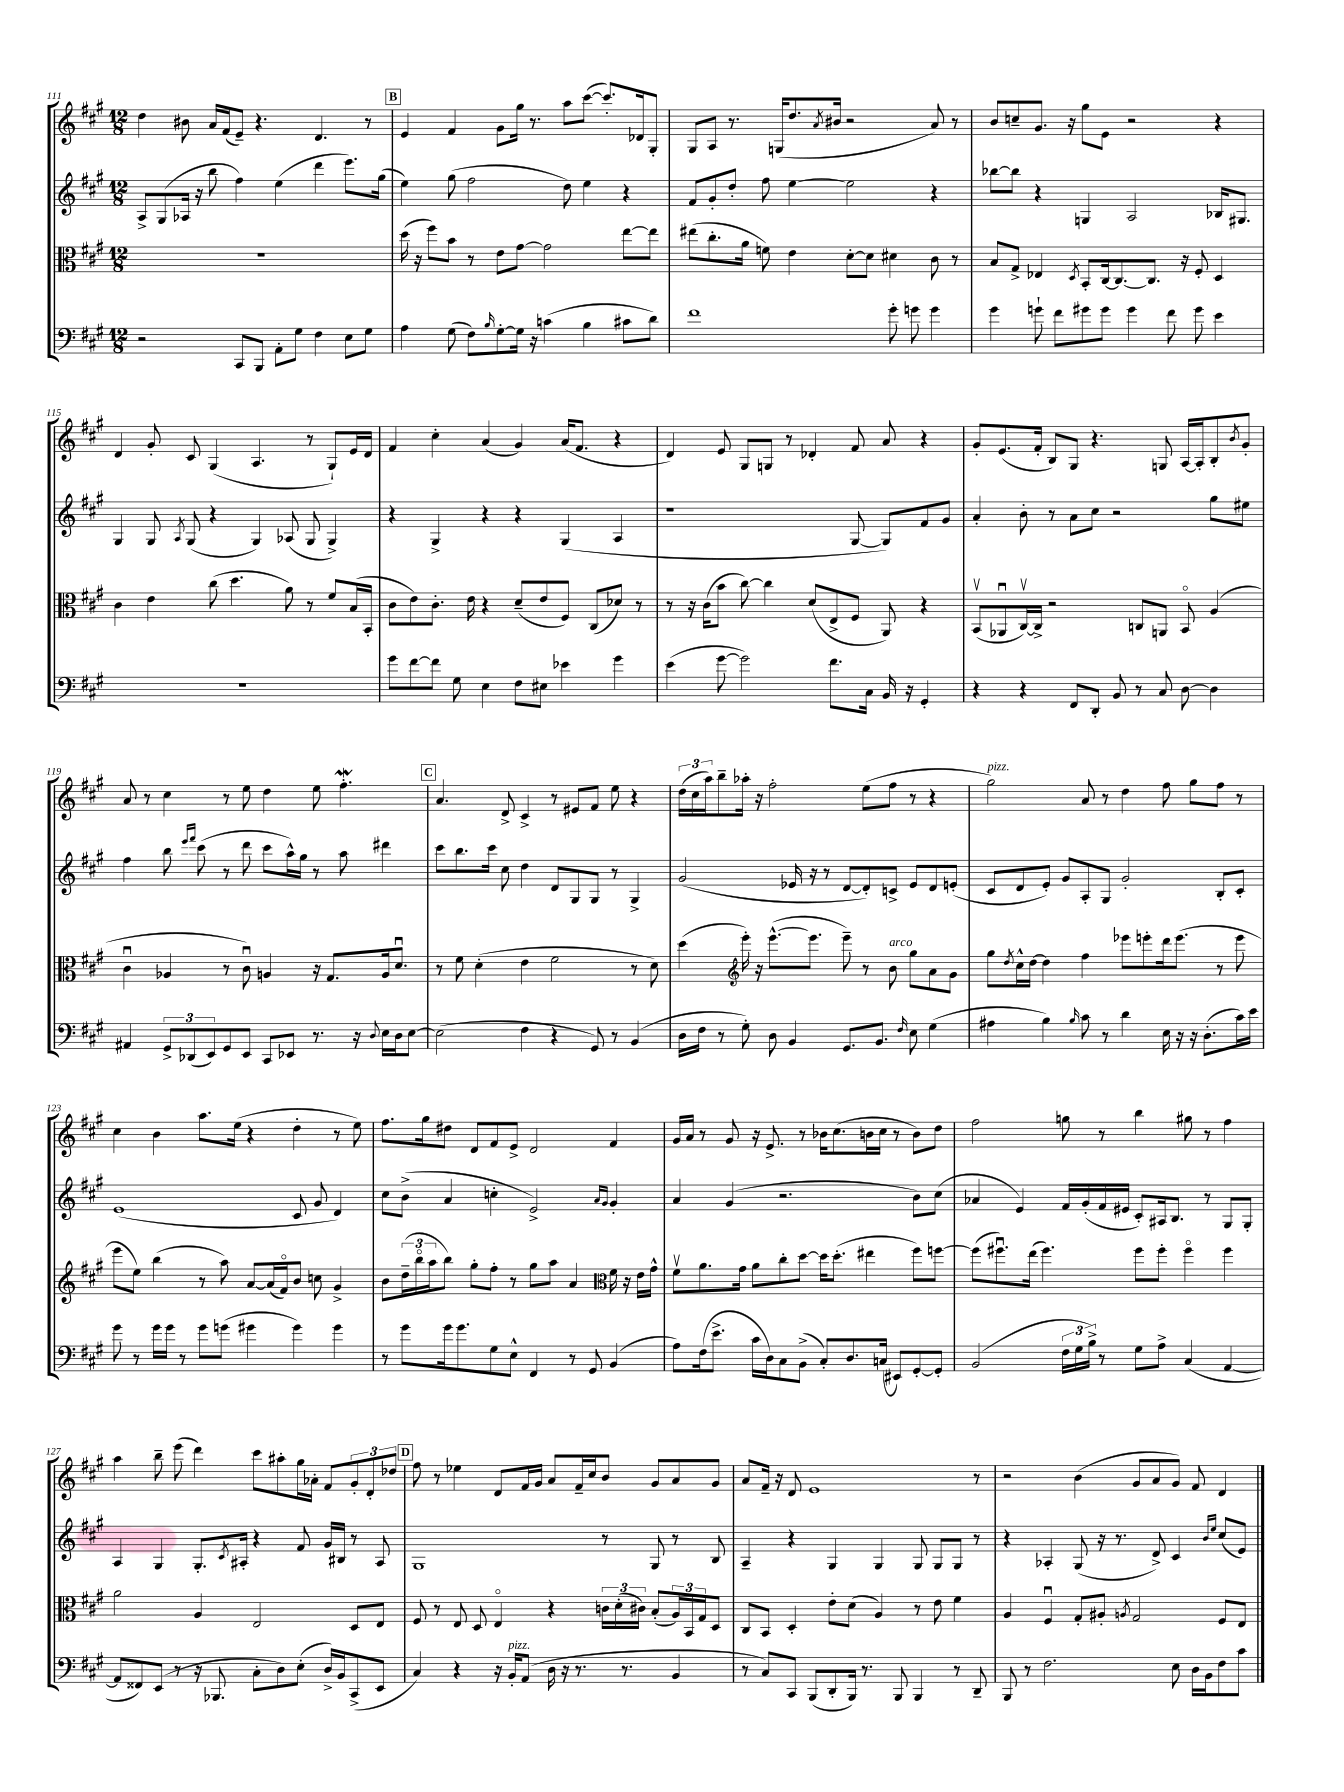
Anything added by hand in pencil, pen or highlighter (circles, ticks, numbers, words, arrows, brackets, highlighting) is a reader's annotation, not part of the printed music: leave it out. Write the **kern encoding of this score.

**kern	**kern	**kern	**kern
*part4	*part3	*part2	*part1
*staff4	*staff3	*staff2	*staff1
*clefF4	*clefC3	*clefG2	*clefG2
*k[f#c#g#]	*k[f#c#g#]	*k[f#c#g#]	*k[f#c#g#]
*M12/8	*M12/8	*M12/8	*M12/8
=111	=111	=111	=111
2r	1.r	8A^/L	4dd\
.	.	(8G#/	.
.	.	16A-X/Jk	8b#X\
.	.	16r	.
.	.	8bb\	16a/LL
.	.	.	(16f#/J
8CC#/L	.	4ff#\)	8e~/J)
8BBB/J	.	.	4.r
8AA'\L	.	(4ee\	.
8G#\J	.	.	.
4F#\	.	4ddd\	4.d/
8E\L	.	8.eee\L)	.
8G#\J	.	.	8r
.	.	(16gg#\Jk	.
!!LO:REH:place=s1:t=B
=112	=112	=112	=112
4A\	(16dd\	4ee\)	4e/
.	16r	.	.
.	8ff#\L)	.	.
(8G#\	8b\J	(8gg#\	4f#/
8F#\L)	8r	2ff#\	.
16qqB/	.	.	.
[8G#'\	8e\L	.	8g#\L
16G#\Jk]	[8g#\J	.	16gg#\Jk
16r	.	.	8.r
(4cn\	2g#\]	.	.
.	.	8dd\)	8aa\L
4B\	.	4ee\	([8ccc#\J
.	.	.	8.ccc#'/L])
8c#X\L	[8ee\L	4r	.
.	.	.	16d-X/k
8d\J)	8ee\J]	.	8G#'/J
=113	=113	=113	=113
1f#	(8ee#X\L	8f#/L	8G#/L
.	8.cc#'\	8g#'/	8A/J
.	.	8dd'/J	8.r
.	16a\Jk	.	.
.	8fn\)	8ff#\	.
.	.	.	(16Gn/KL
.	4e\	[4ee\	8.dd/
.	.	.	8qa/
.	.	.	16b#X/Jk
.	[8d'\L	2ee\]	2r
.	8d\J]	.	.
8g#'\	4d#X\	.	.
8gn\	.	.	.
4g\	8c#\	4r	8a/)
.	8r	.	8r
=114	=114	=114	=114
4g#\	8B/L	[8bb-X\L	8b/L
.	8G#^/J	8bb-\J]	8ccn~/
8gn`\	4E-X/	4r	8.g#/J
8f#\L	.	.	.
.	.	.	16r
.	8qD/	.	.
8g#X\	8BB'/L	4Gn/	8gg#\L
8g#\J	[16C#/k	.	8e\J
.	8.C#/_	.	.
4g#\	.	2A/	2r
.	8.C#/J]	.	.
8f#\	.	.	.
.	16r	.	.
8g#\	8F#'/	.	.
4e\	4D/	16B-X/KL	4r
.	.	8.G#X/J	.
!!LO:LB:g=z
=115	=115	=115	=115
1.r	4c#\	4G#/	4d/
.	4e\	8G#/	8g#'/
.	.	8qA/	.
.	.	(8G#/	8c#/
.	(8cc#\	4r	(4G#/
.	4.dd\	.	.
.	.	4G#/)	4.A/
.	8a\)	(8A-X/	.
.	8r	8G#/	8r
.	8f#/L	4G#^/)	8G#`/L)
.	(16B/L	.	16e/L
.	16BB'/JJ	.	16d/JJ
=116	=116	=116	=116
8g#\L	8c#\L	4r	4f#/
[8f#\	8e\)	.	.
8f#\J]	8.c#'\J	4G#^/	4cc#'\
8G#\	.	.	.
.	16e\	.	.
4E\	4r	4r	(4a/
8F#\L	(8d~/L	4r	4g#/)
8E#X\J	8e/	.	.
4e-X\	8F#/J)	(4G#/	(16a/KL
.	.	.	8.f#/J
.	(8C#/L	.	.
4g#\	8d-X/J)	4A/	4r
.	8r	.	.
=117	=117	=117	=117
(4e\	8r	1r	4d/)
.	16r	.	.
.	(16c#\KL	.	.
[8g#\	8b\J	.	8e/
2g#\])	[8cc#\)	.	8G#/L
.	4cc#\]	.	8Gn/J
.	.	.	8r
.	(8d/L	.	4d-X'/
8.f#\L	8E^/	.	.
.	8F#/J	[8G#/	8f#/
16C#\Jk	.	.	.
16BB/	8AA/)	8G#/L])	8a/
16r	.	.	.
4GG#'/	4r	8f#/	4r
.	.	8g#/J	.
=118	=118	=118	=118
4r	(8BBv/L	4a'/	8g#'/L
.	8AA-Xu/	.	(8.e/
4r	[16C#v/L)	8b'\	.
.	16C#^/JJ]	.	16f#'/Jk
.	2r	8r	8B/L)
8FF#/L	.	8a\L	8G#/J
8DD'/J	.	8cc#\J	4.r
8BB/	.	2r	.
8r	8Cn/L	.	.
8C#/	8AAn/J	.	8Gn/
[8D\	8BB/	.	[16A/LL
.	.	.	16A'/J]
4D\]	(4A/	8gg#\L	8B'/
.	.	.	8qb/
.	.	8ee#X\J	8g#'/J
!!LO:LB:g=z
=119	=119	=119	=119
4AA#X/	4c#u\	4ff#\	8a/
.	.	.	8r
12GG#^/L	4A-X/	8bb\	4cc#\
(12DD-X/	.	.	.
.	.	16qqeee/LL	.
.	.	16qqfff#/JJ	.
.	.	(8ccc#\	.
12EE/)	.	.	.
8GG#/	8r	8r	8r
8EE/J	8c#u\)	8ddd\	8ee\
8CC#/L	4An/	8ccc#\L	4dd\
8EE-X/J	.	16aa^^\L)	.
.	.	16gg#\JJ	.
8.r	16r	8r	8ee\
.	8.G#/L	.	.
.	.	8aa\	4.ff#W'\
16r	.	.	.
8qqD/	.	.	.
16E\LL	16A/k	4ddd#X\	.
16D\J	8.du/J	.	.
[8E\J	.	.	.
!!LO:REH:place=s1:t=C
=120	=120	=120	=120
(2E\]	8r	8ccc#\L	4.a/
.	8f#\	8.bb\	.
.	(4d'\	.	.
.	.	16ccc#\Jk	.
.	.	8cc#\	8d^/
4F#\	4e\	4dd\	4c#^/
4r	2f#\	8d/L	8r
.	.	8G#/	8e#X/L
8GG#/)	.	8G#/J	8f#/J
8r	.	8r	8ee\
(4BB/	8r	4G#^/	4r
.	8d\)	.	.
=121	=121	=121	=121
16D\LL	(4dd\	(2g#/	(24dd\LL
.	.	.	24cc#\
16F#\JJ	.	.	.
.	.	.	24aa\J)
8r	.	.	8bb~\
*	*clefG2	*	*
8G#'\)	16eee'\)	.	16aa-X'\Jk
.	16r	.	16r
8D\	([8.eee^^\L	.	2ff#'\
4BB/	.	16e-X/	.
.	8.eee\J]	16r	.
.	.	8r	.
8.GG#/L	8eee~\)	[8d/L	.
.	8r	8d'/])	(8ee\L
8.BB/J	.	.	.
!	!LO:TX:a:i:t=arco	!	!
.	8b\	8cn^/J	8ff#\J
16qqF#/	.	.	.
8E\	8gg#\L	8e-/L	8r
(4G#\	8a\	8d/	4r
.	8g#\J	(8en'/J	.
=122	=122	=122	=122
!	!	!	!LO:TX:a:i:t=pizz.
4A#X\	8gg#\L	8c#/L	2gg#\)
.	8qdd/	.	.
.	16cc#^^\L	8d/	.
.	[16dd\JJ	.	.
4B\)	4dd\]	8e'/J)	.
.	.	8g#/L	.
16qqB/	.	.	.
8c#\	4ff#\	8A'/	8a/
8r	.	8G#/J	8r
4d\	8eee-X\L	2g#'/	4dd\
.	8eeen'\	.	.
16E\	16ddd\k	.	8ff#\
16r	(8.eee\J	.	.
16r	.	.	8gg#\L
(8.D'\L	.	.	.
.	8r	8B'/L	8ff#\J
16c#\L)	8eee\	8c#'/J	8r
16e\JJ	.	.	.
!!LO:LB:g=z
=123	=123	=123	=123
8g#\	8eee\L	(1e	4cc#\
8r	8ee\J)	.	.
16g#\LL	(4bb\	.	4b\
16g#\JJ	.	.	.
8r	.	.	.
8g#\L	8r	.	8.aa\L
(8gn\J	8aa\)	.	.
.	.	.	(16ee\Jk
4g#X\	[8a/L	.	4r
.	(16a/L]	.	.
.	16f#/J)	.	.
4g#\)	8b/J	8c#/	4dd'\
.	8ccn\	8g#/	.
4g#\	4g#^/	4d/)	8r
.	.	.	8ee\)
=124	=124	=124	=124
8r	8b\L	8cc#\L	8.ff#\L
8g#\L	(24dd~\L	(8b^\J	.
.	24bb\	.	.
.	.	.	16gg#\k
.	24aa\J	.	.
16g#\k	8bb\J)	4a/	8dd#X\J
8.g#\	.	.	.
.	8gg#'\L	.	8d/L
8G#\	8ff#'\J	4ccn'\	8f#/
8E^^\J	8r	.	8e^/J
4FF#/	8gg#\L	2e^/)	2d/
.	8aa\J	.	.
8r	4a/	.	.
8GG#/	.	.	.
*	*clefC3	*	*
.	.	16qqa/LL	.
.	.	16qqg#/JJ	.
(4BB/	16f#\	4g#'/	4f#/
.	16r	.	.
.	16e\LL	.	.
.	16g#^^\JJ	.	.
=125	=125	=125	=125
8A\L)	8f#v\L	4a/	16g#/LL
.	.	.	16a/JJ
(16F#\k	8.a\	.	8r
8.e^\J	.	.	.
.	.	(4g#/	8g#/
.	16g#\Jk	.	.
16c#\LL	8a\L	.	16r
16D\J)	.	.	8.e^/
8C#\	8cc#'\	2.r	.
(8BB^\J	[8dd\J	.	8r
8C#'/L)	16dd\KL]	.	16b-X\KL
.	(8.dd'\J	.	(8.cc#\
8.D/	.	.	.
.	4ee#X\	.	16bn\L
(16Cn/Jk	.	.	16cc#\JJ
8EE#X/L)	.	.	8r
[8GG#'/	8ff#\L)	8b\L)	8b\L)
8GG#'/J]	[8ffn\J	(8cc#\J	8dd\J
=126	=126	=126	=126
(2BB/	(8ff\L]	4a-X/	2ff#\
.	8.ff#Xu\)	.	.
.	.	4e/)	.
.	(16ee\Jk	.	.
.	4.ff#\)	.	.
24F#\LL	.	16f#/LL	8ggn\
24G#\	.	.	.
.	.	(16g#'/	.
24B^\JJ)	.	.	.
8r	.	16f#/	8r
.	.	16e#X/JJ	.
8G#\L	8ff#\L	8c#'/L)	4bb\
8A^\J	8ff#'\J	16A#X/k	.
.	.	8.B/J	.
(4C#/	4ff#\	.	8gg#X\
.	.	8r	8r
[4AA/	4ff#\	8G#/L	4ff#\
.	.	8G#'/J	.
!!LO:LB:g=z
=127	=127	=127	=127
8AA/L]	2a\	4A/	4aa\
8FF##X/)	.	.	.
(8EE/J	.	4G#/	8bb~\
8r	.	.	(8eee\
16r	4A/	8.G#'/L	4ddd\)
8.BBB-X/	.	.	.
.	.	8qc#/	.
.	.	16A#X'/Jk	.
8C#'\L	2E/	4r	8ccc#\L
8D\)	.	.	8aa#X'\
(8E'\J	.	8f#/	16gg#\L
.	.	.	16a-X'\JJ
16D^/LL)	.	16g#/LL	8f#/L
16BB/J	.	16B#X/JJ	.
(8CC#^/	8D/L	8r	12g#'/
.	.	.	12d'/
8EE/J	8E/J	8A#/	.
.	.	.	12dd-X/J
!!LO:REH:place=s1:t=D
=128	=128	=128	=128
4C#/)	8F#/	1G#	8ff#\
.	8r	.	8r
4r	8E/	.	4ee-X\
.	8D/	.	.
16r	4E/	.	8d/L
!LO:TX:a:i:t=pizz.	!	!	!
16BB'/KL	.	.	.
(8AA/J	.	.	16f#/L
.	.	.	16g#/JJ
16D\	4r	.	8a/L
16r	.	.	.
8.r	.	.	16f#~/L
.	.	.	16cc#/J
.	24cn\LL	8r	8b/J
.	(24d'\	.	.
8.r	.	.	.
.	24c#X\JJ)	.	.
.	(8B'/L	8G#/	8g#/L
4BB/	24A/L)	8r	8a/
.	24BB/	.	.
.	24G#/J	.	.
.	8D/J	8B/	8g#/J
=129	=129	=129	=129
8r	8C#/L	4A~/	8a/L
8C#/L)	8BB/J	.	16f#~/Jk
.	.	.	16r
8CC#/J	4D'/	4r	8d/
(8BBB/L	.	.	1e
8DD'/	8e'\L	4G#/	.
16BBB/Jk)	(8d\J	.	.
8.r	.	.	.
.	4A/)	4G#/	.
8BBB/	.	.	.
4BBB/	8r	8G#/	.
.	8e\	8G#/L	.
8r	4f#\	8G#/J	.
8DD~/	.	8r	8r
=130	=130	=130	=130
8BBB/	4A/	4r	2r
8r	.	.	.
2.F#\	4F#u/	4A-X'/	.
.	8G#'/L	(8G#/	(4b\
.	8A#X'/J	16r	.
.	.	8.r	.
.	8qAn/	.	.
.	2G#/	.	8g#/L
.	.	8d^/)	8a/
8E\	.	4c#/	8g#/J)
16D\LL	.	.	8f#/
16BB\J	.	.	.
.	.	16qqb/LL	.
.	.	16qqee/JJ	.
8F#\	8F#/L	(8cc#/L	4d/
8c#\J	8E/J	8e/J)	.
==	==	==	==
*-	*-	*-	*-
